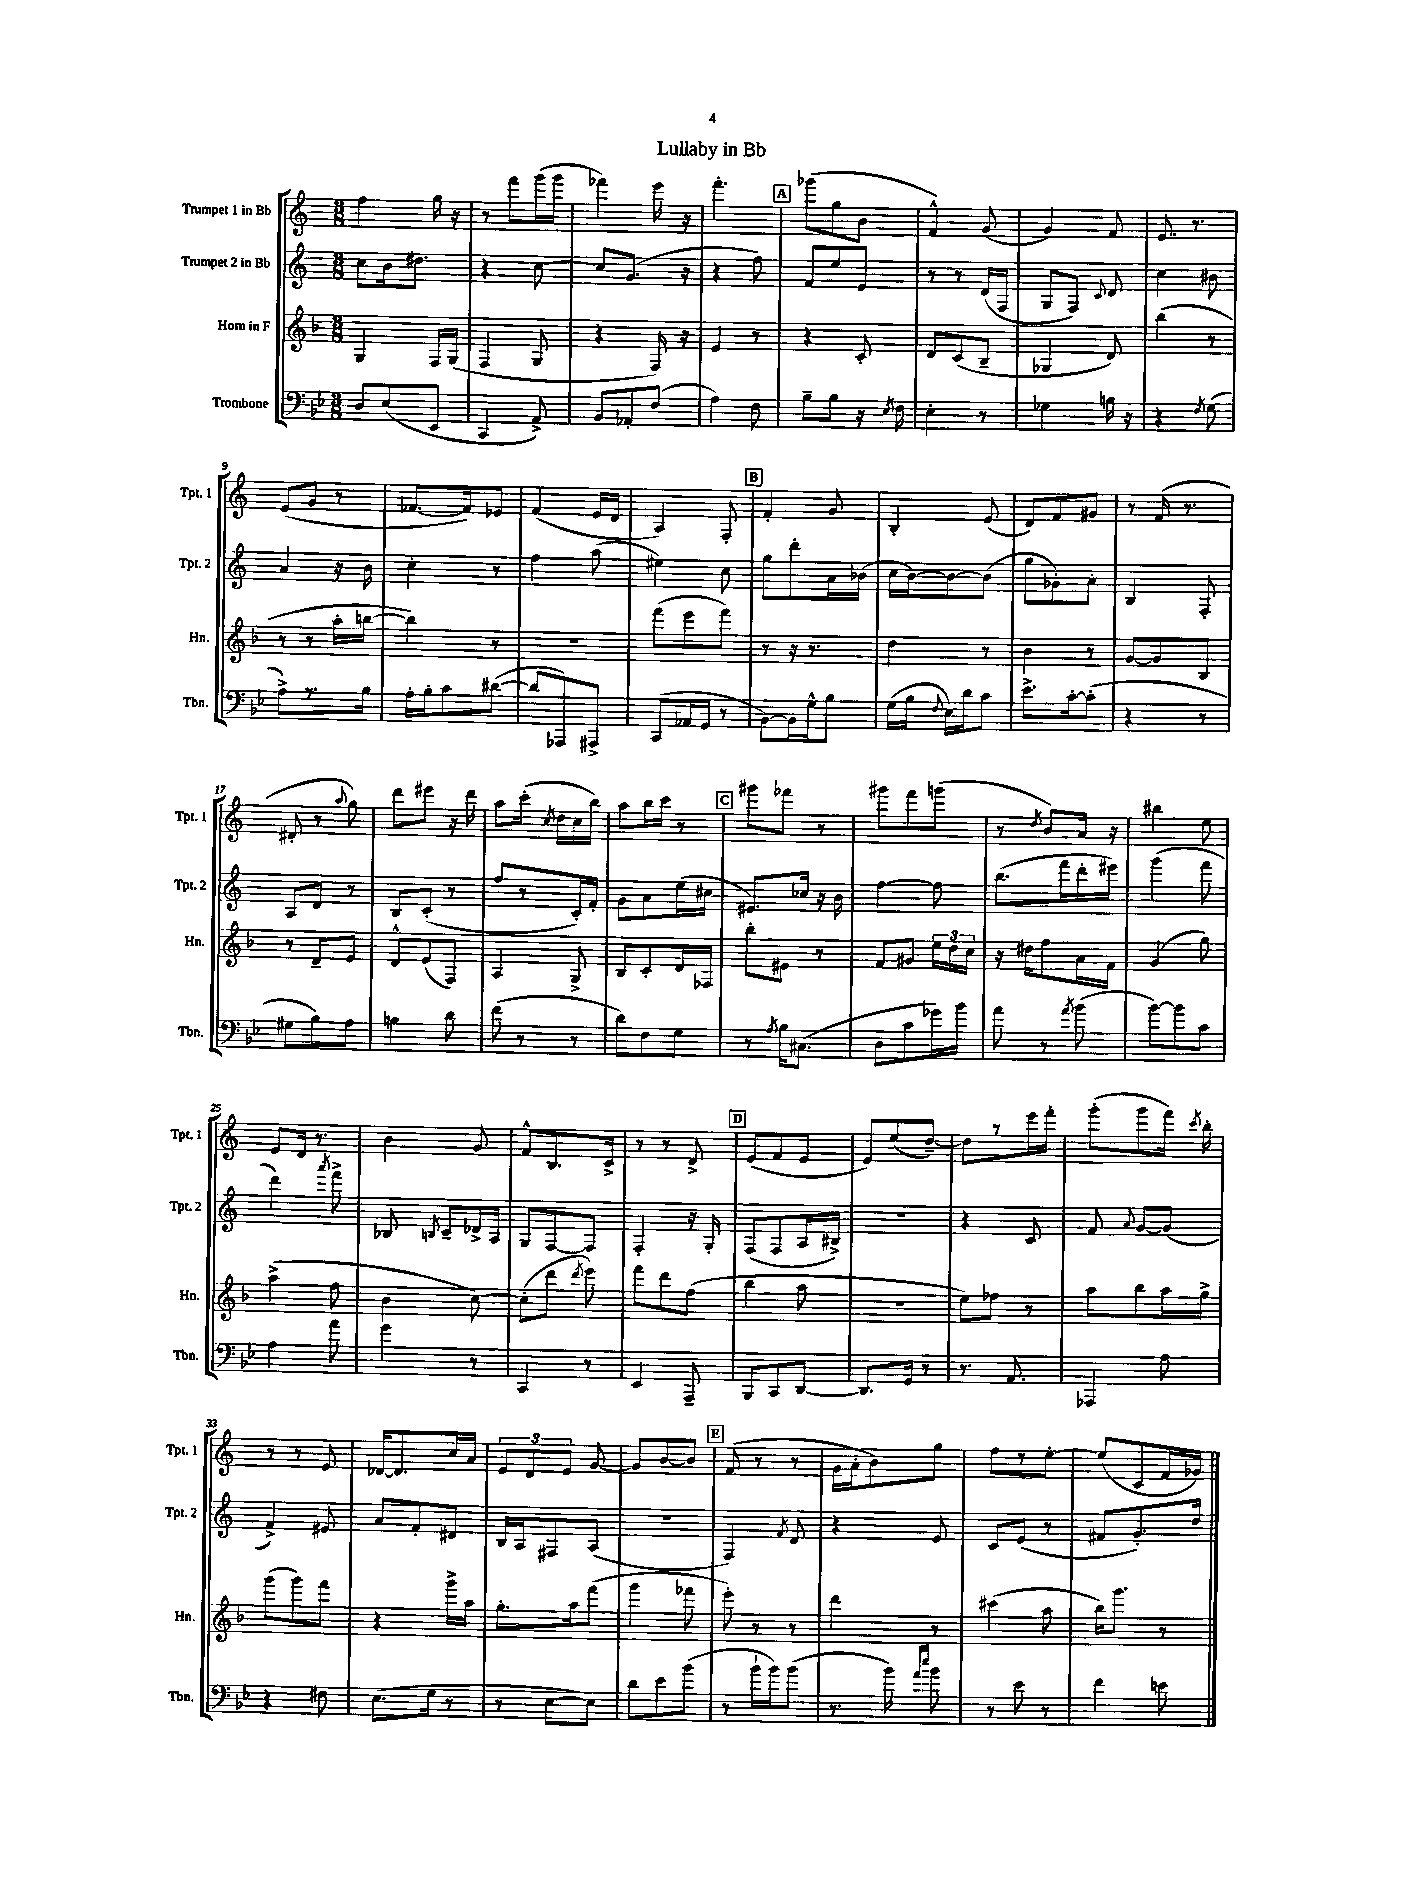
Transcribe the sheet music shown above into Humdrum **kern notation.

**kern	**kern	**kern	**kern
*part4	*part3	*part2	*part1
*staff4	*staff3	*staff2	*staff1
*I"Trombone	*I"Horn in F	*I"Trumpet 2 in Bb	*I"Trumpet 1 in Bb
*I'Tbn.	*I'Hn.	*I'Tpt. 2	*I'Tpt. 1
*clefF4	*clefG2	*clefG2	*clefG2
*k[b-e-]	*k[b-]	*k[]	*k[]
*M3/8	*M3/8	*M3/8	*M3/8
=1	=1	=1	=1
8D/L	4G/	8cc\L	4ff\
(8E-/	.	16b\k	.
.	.	8.dd#X\J	.
8EE-/J	16F/LL	.	16gg\
.	(16G/JJ	.	16r
=2	=2	=2	=2
4CC/	4F/	4r	8r
.	.	.	8fff\L
8AA^/)	8G/	[8cc\	(16ggg\L
.	.	.	16ggg\JJ
=3	=3	=3	=3
8BB-/L	4r	8cc/L]	4fff-X\)
8AA-X'/	.	(8.g/J	.
(8F/J	16F/)	.	16eee\
.	16r	16r	16r
=4	=4	=4	=4
4A\)	4e/	4r	4.fff'\
8F\	8r	8ff\)	.
!!LO:REH:place=s1:t=A
=5	=5	=5	=5
8B-~\L	4r	8f/L	(8ggg-X\L
8B-\J	.	8ee/	8gg\
16r	8c'/	8e/J	8b\J
8qE-/	.	.	.
16F\	.	.	.
=6	=6	=6	=6
4E-'\	8d/L	8r	4f^^/)
.	(8c/	8r	.
8r	8B-~/J	(16d/LL	(8g/
.	.	16F/JJ	.
=7	=7	=7	=7
4G-X\	4G-X/	8G/L	4g/)
.	.	8F/J)	.
.	.	8qqc/	.
16Bn\	8d/)	8d/	8f/
16r	.	.	.
=8	=8	=8	=8
4r	(4bb-\	4cc\	8.e/
.	.	.	8.r
8qF/	.	.	.
(8G\	8r	8b#X\	.
!!LO:LB:g=z
=9	=9	=9	=9
8A^\L)	8r	4a/	(8e/L
8.r	8r	.	8g/J
.	16aa'\LL	16r	8r
16B-\Jk	[16bbn\JJ	16b\	.
=10	=10	=10	=10
16A'\LL	4bb\])	4cc'\	[8.f-X/L
16B-'\J	.	.	.
8c\	.	.	.
.	.	.	16f-/k])
([8d#X\J	8r	8r	8e-X/J
=11	=11	=11	=11
8d#/L]	4.r	4ff\	(4f/
8AAA-X/)	.	.	.
8AAA#X^/J	.	(8aa\	16e/LL
.	.	.	16d/JJ
=12	=12	=12	=12
(8CC/L	(8fff\L	4ee#X\)	4A/)
16AA-X/L	8eee\	.	.
16GG/JJ	.	.	.
8r	8fff\J)	8cc\	8F'/
!!LO:REH:place=s1:t=B
=13	=13	=13	=13
[8BB-\L)	8r	8gg\L	4f'/
16BB-\L]	16r	8ddd'\	.
16G^^\J	8.r	.	.
8B-\J	.	16a\L	8g/
.	.	(16b-X\JJ	.
=14	=14	=14	=14
(16G\LL	4dd\	16cc\LL	4B'/
16B-\JJ	.	[16b\J)	.
8qqF/	.	.	.
16E-\LL)	.	8b\_	.
16d\J	.	.	.
8c\J	8r	(8b\J]	(8e/
=15	=15	=15	=15
8.e-^\L	4b-\	8gg\L	8d/L)
.	.	8g-X'\)	8f/
[16c'\k	.	.	.
(8c'\J]	8r	8a'\J	8g#X/J
=16	=16	=16	=16
4r	[8g/L	4B/	8r
.	8g/]	.	(16f/
.	.	.	8.r
8r	8B-/J	8F'/	.
!!LO:LB:g=z
=17	=17	=17	=17
8G#X\L	8r	8A/L	8d#X'/
8B-\)	8d~/L	8d/J	8r
.	.	.	8qqaa/
8A\J	8e/J	8r	8gg\)
=18	=18	=18	=18
4Bn\	8d^^/L	8B/L	8ddd\L
.	(8e/	(8c'/J	8eee#X\J
8d\	8F/J)	8r	16r
.	.	.	16ddd\
=19	=19	=19	=19
(8f\	4A/	8ff/L	8aa\L
8r	.	8r	(16ccc'\Jk
.	.	.	8qcc/
.	.	.	16dd\LL
8r	8G^/	16c'/L)	16cc\
.	.	16f'/JJ	16bb\JJ)
=20	=20	=20	=20
8d\L)	8B-/L	8g\L	8aa\L
8F\	8c'/	8a\	16bb\L
.	.	.	16ccc\JJ
8G\J	16d/L	(16ee\L	8r
.	16F-X/JJ	16cc#X\JJ	.
!!LO:REH:place=s1:t=C
=21	=21	=21	=21
8r	8bb-'\L	8.e#X/L)	8ggg#X\L
8qA/	.	.	.
16B-\KL	8e#X\J	.	8fff-X\J
(8.C#X\J	.	16cc-X/Jk	.
.	8r	16r	8r
.	.	16b\	.
=22	=22	=22	=22
8D\L	8f/L	[4ff\	8ggg#X\L
8c\	8g#X/J	.	8fff\
16g-X\L)	24ee\LL	8ff\]	(8gggn\J
.	24dd\	.	.
16b-\JJ	.	.	.
.	24cc\JJ	.	.
=23	=23	=23	=23
8a\	16r	(8.bb\L	8r
.	16dd#X\KL	.	.
.	.	.	8qdd/
8r	8ff\	.	8b/L)
.	.	16fff\L	.
8qa/	.	.	.
(8b-\	16a\L	16ddd'\	16a/Jk
.	16f\JJ	16eee#X\JJ)	16r
=24	=24	=24	=24
[8b-\L)	(4g/	(4ggg\	4bb#X\
8b-\]	.	.	.
8c\J	8gg\)	8fff\	8ee\
!!LO:LB:g=z
=25	=25	=25	=25
4A\	(4aa^\	4ddd\)	8e/L
.	.	.	16d/Jk
.	.	.	8.r
.	.	8qaaa/	.
8a\	8ff\	8fff^\	.
=26	=26	=26	=26
4g\	4b-\	8B-X/	4b\
.	.	8qBn/	.
.	.	8c~/L	.
8r	[8cc\)	16d-X^/L	8g/
.	.	16A/JJ	.
=27	=27	=27	=27
4CC/	(8cc'\L]	8G/L	8f^^/L
.	8ddd\J	[8F/	8.B/
.	8qddd/	.	.
8r	8eee\)	8F/J]	.
.	.	.	16c^/Jk
=28	=28	=28	=28
4EE-/	8fff\L	4F'/	8r
.	8ddd\	.	8r
8AAA~/	(8ff\J	16r	8d^/
.	.	16G'/	.
!!LO:REH:place=s1:t=D
=29	=29	=29	=29
8BBB-/L	4bb-\	(8F/L	(8e/L
8CC/	.	8F/	8f/
[8DD/J	8aa\	16A/L	8e/J
.	.	16B#X^/JJ)	.
=30	=30	=30	=30
8.DD/L]	4.r	4.r	8e/L)
.	.	.	(8ee/
16GG/Jk	.	.	.
8r	.	.	[8dd~/J)
=31	=31	=31	=31
8.r	8ee\L)	4r	8dd\L]
.	8ff-X\J	.	8r
8.AA/	.	.	.
.	8r	8c/	16eee\L
.	.	.	16fff'\JJ
=32	=32	=32	=32
4AAA-X/	8aa\L	8f/	(8ggg'\L
.	.	8qqa/	.
.	8bb-\	[8g/L	8ggg\
8A\	16aa\L	(8g/J]	16fff\Jk)
.	.	.	8qccc/
.	16gg^\JJ	.	16bb'\
!!LO:LB:g=z
=33	=33	=33	=33
4r	(8ggg\L	4f^/)	8r
.	8ggg\)	.	8r
8F#X\	8fff\J	8e#X/	8e/
=34	=34	=34	=34
(8.E-\L	4r	8a/L	[16d-X/KL
.	.	.	8.d-/]
.	.	8f'/	.
16G\Jk	.	.	.
8r	16ggg^\LL	8d#X/J	16cc/L
.	16aa\JJ	.	16a/JJ
=35	=35	=35	=35
8r	8.gg'\L	16B/LL	12e/L
.	.	16A/J	.
.	.	.	12d/
[8E-\L	.	8F#X/	.
.	.	.	12e/J
.	16aa\k	.	.
8E-\J])	(8fff\J	(8A/J	[8g/
=36	=36	=36	=36
8d\L	4ggg\	4.r	8g/L]
8e-\	.	.	[8b/
(8b-\J	8fff-X\	.	8b/J]
!!LO:REH:place=s1:t=E
=37	=37	=37	=37
8r	8eee'\)	4F/)	(8f/
16b-`\LL	8r	.	8r
16b-\J)	.	.	.
.	.	8qf/	.
(8b-\J	8r	8d/	8r
=38	=38	=38	=38
8.r	4ddd\	4r	16g\LL
.	.	.	16a'\J
.	.	.	8b\)
16b-\)	.	.	.
16qqa/LL	.	.	.
16qqee-/JJ	.	.	.
8b-\	8r	8e/	8gg\J
=39	=39	=39	=39
8r	(4ccc#X\	8c/L	8ff\L
8e-\	.	(8e/J	8r
8r	8aa\	8r	[8ee'\J
=40	=40	=40	=40
4f\	16bb-\KL)	8f#X/L	(8ee/L]
.	8.ggg\J	.	.
.	.	8.g'/)	8c/
8en\	8r	.	16f/L
.	.	16dd/Jk	16g-X/JJ)
==	==	==	==
*-	*-	*-	*-
